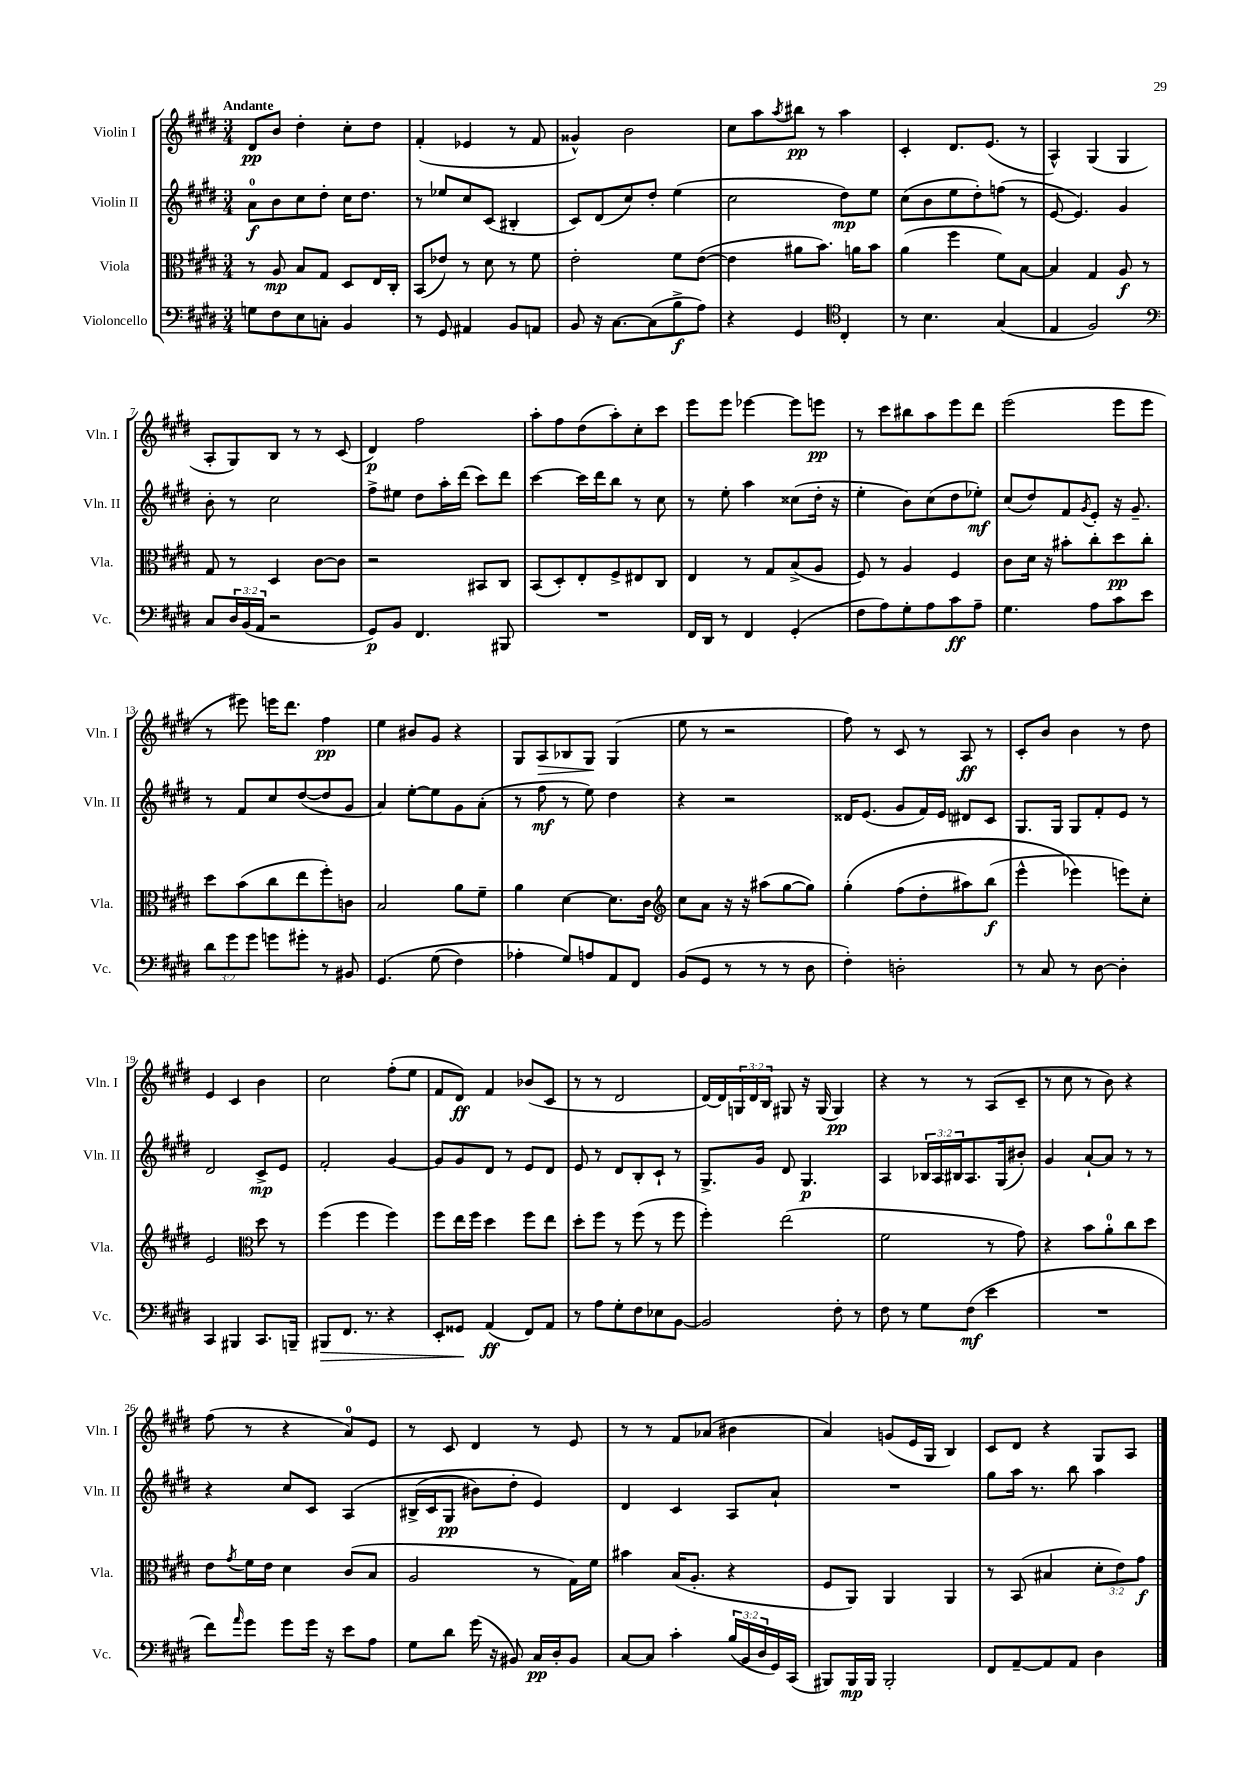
<<
\new StaffGroup <<
\new Staff = "s0" \with { instrumentName = "Violin I" shortInstrumentName = "Vln. I" } {
    \clef treble \key e \major \numericTimeSignature \time 3/4 \override Staff.TupletNumber.text = #tuplet-number::calc-fraction-text \tempo "Andante"
    dis'8\pp b'8 dis''4-. cis''8-. dis''8 |
    fis'4-.( ees'4 r8 fis'8 |
    gisis'4-^) b'2 |
    cis''8 a''8 \acciaccatura { a''8 } bis''8\pp r8 a''4 |
    cis'4-. dis'8. e'8.( r8 |
    a4-^) gis4( gis4 |
    a8-. gis8) b8 r8 r8 cis'8( |
    dis'4\p) fis''2 |
    a''8-. fis''8 dis''8( a''8-.) cis''8-. cis'''8 |
    e'''8 e'''8 ees'''4~ ees'''8 e'''8\pp |
    r8 cis'''8 bis''8 a''8 e'''8 dis'''8 |
    e'''2( e'''8 e'''8 |
    r8 eis'''8) e'''16 dis'''8. fis''4\pp |
    e''4 bis'8 gis'8 r4 |
    gis8 a8\> bes8 gis8\! gis4( |
    e''8 r8 r2 |
    fis''8) r8 cis'8 r8 a8\ff r8 |
    cis'8-. b'8 b'4 r8 dis''8 |
    e'4 cis'4 b'4 |
    cis''2 fis''8-.( e''8 |
    fis'8 dis'8\ff) fis'4 bes'8( cis'8 |
    r8 r8 dis'2 |
    dis'16~) dis'16 \tuplet 3/2 { g16 dis'16 b16 } gis8 r16 gis16( gis4\pp) |
    r4 r8 r8 a8( cis'8-- |
    r8 cis''8 r8 b'8) r4 |
    fis''8( r8 r4 a'8-0) e'8 |
    r8 cis'8 dis'4 r8 e'8 |
    r8 r8 fis'8 aes'8( bis'4 |
    a'4) g'8( e'16 gis16 b4) |
    cis'8 dis'8 r4 gis8 a8 \bar "|." |
}
\new Staff = "s1" \with { instrumentName = "Violin II" shortInstrumentName = "Vln. II" } {
    \clef treble \key e \major \numericTimeSignature \time 3/4 \override Staff.TupletNumber.text = #tuplet-number::calc-fraction-text
    a'8-0\f b'8 cis''8 dis''8-. cis''16 dis''8. |
    r8 ees''8 cis''8 cis'8( bis4-. |
    cis'8) dis'8( cis''8) dis''8-. e''4( |
    cis''2 dis''8\mp) e''8 |
    cis''8( b'8 e''8 dis''8-.) f''8( r8 |
    e'8~ e'4.) gis'4 |
    b'8-. r8 cis''2 |
    fis''8-> eis''8 dis''8 a''16-. dis'''16( cis'''8) dis'''8 |
    cis'''4~ cis'''16 dis'''16 b''8 r8 cis''8 |
    r8 e''8-. a''4 cisis''8( dis''16-. r16 |
    e''4-. b'8) cis''8( dis''8 ees''8-.\mf) |
    cis''8( dis''8) fis'8 \acciaccatura { gis'8 } e'8-. r16 gis'8.-- |
    r8 fis'8 cis''8 dis''8~( dis''8 gis'8 |
    a'4) e''8~-. e''8 gis'8 a'8-.( |
    r8 fis''8\mf r8 e''8) dis''4 |
    r4 r2 |
    disis'16 e'8.( gis'8 fis'16) e'16 dis'8 cis'8 |
    gis8. gis16 gis8 fis'8-. e'8 r8 |
    dis'2 cis'8->\mp e'8 |
    fis'2-. gis'4~ |
    gis'8 gis'8 dis'8 r8 e'8 dis'8 |
    e'8 r8 dis'8 b8-. cis'8-! r8 |
    gis8.-> gis'16 dis'8 gis4.\p |
    a4 \tuplet 3/2 { bes16 a16 bis16 } a8. gis16( bis'8-.) |
    gis'4 a'8~-! a'8 r8 r8 |
    r4 cis''8 cis'8 a4\( |
    bis16->( cis'16 gis8\pp bis'8) dis''8-. e'4\) |
    dis'4 cis'4 a8 a'8-! |
    R2. |
    gis''8 a''16 r8. b''8 a''4 \bar "|." |
}
\new Staff = "s2" \with { instrumentName = "Viola" shortInstrumentName = "Vla." } {
    \clef alto \key e \major \numericTimeSignature \time 3/4 \override Staff.TupletNumber.text = #tuplet-number::calc-fraction-text
    r8 a8\mp b8 gis8 dis8 e16 cis16-. |
    b,8( ees'8) r8 dis'8 r8 fis'8 |
    e'2-. fis'8 e'8~( |
    e'4 ais'8 b'8.) a'16 b'8 |
    a'4( fis''4 fis'8) b8~ |
    b4 gis4 a8\f r8 |
    gis8 r8 dis4 cis'8~ cis'8 |
    r2 bis,8 cis8 |
    b,8( dis8-.) e8-. fis8-> eis8 cis8 |
    e4 r8 gis8 b8->( a8 |
    fis8) r8 a4 fis4 |
    cis'8 dis'16 r16 bis'8-. cis''8-. dis''8\pp cis''8-. |
    dis''8 b'8( cis''8 e''8 fis''8-.) c'8 |
    b2 a'8 fis'8-- |
    a'4 dis'4~ dis'8. cis'16 |
    \clef treble cis''8 a'8 r16 r16 ais''8( gis''8~ gis''8) |
    gis''4-.\( fis''8( dis''8-. ais''8) b''8\f( |
    e'''4-^ ees'''4\) e'''8) cis''8-. |
    e'2 \clef alto dis''8 r8 |
    fis''4( fis''4 fis''4) |
    fis''8 e''16 fis''16 dis''4 fis''8 e''8 |
    dis''8-. fis''8 r8 fis''8( r8 fis''8 |
    fis''4-.) e''2( |
    fis'2 r8 gis'8) |
    r4 b'8 a'8-0-. cis''8 dis''8 |
    e'8 \acciaccatura { gis'8 } fis'16 e'16 dis'4 cis'8( b8 |
    a2 r8 gis16) fis'16 |
    bis'4 b16( a8.-. r4 |
    fis8 a,8) a,4 a,4 |
    r8 b,8( bis4 \tuplet 3/2 { dis'8-. e'8) gis'8\f } \bar "|." |
}
\new Staff = "s3" \with { instrumentName = "Violoncello" shortInstrumentName = "Vc." } {
    \clef bass \key e \major \numericTimeSignature \time 3/4 \override Staff.TupletNumber.text = #tuplet-number::calc-fraction-text
    g8 fis8 e8 c8-. b,4 |
    r8 gis,8 ais,4 b,8 a,8 |
    b,8 r16 cis8.~ cis8( b8->\f a8) |
    r4 gis,4 \clef tenor cis4-. |
    r8 b4. gis4( |
    e4 fis2) |
    \clef bass cis8 \tuplet 3/2 { dis16 b,16( a,16 } r2 |
    gis,8\p) b,8 fis,4. bis,,8 |
    R2. |
    fis,16 dis,16 r8 fis,4 gis,4-.( |
    fis8 a8) gis8-. a8 cis'8\ff a8-- |
    gis4. a8 cis'8 e'8 |
    \tuplet 3/2 { dis'8 gis'8 gis'8 } g'8 gis'8-. r8 bis,8 |
    gis,4.\( gis8( fis4) |
    aes4-. gis8\) a8 a,8 fis,8 |
    b,8( gis,8 r8 r8 r8 dis8 |
    fis4-.) d2-. |
    r8 cis8 r8 dis8~ dis4-. |
    cis,4 bis,,4 cis,8. b,,16-- |
    bis,,8\> fis,8. r8. r4 |
    e,8-. gisis,8\! a,4\ff( fis,8) a,8 |
    r8 a8 gis8-. fis8 ees8 b,8~ |
    b,2 fis8-. r8 |
    fis8 r8 gis8 fis8\mf( e'4 |
    R2. |
    fis'8) \grace { a'16 } gis'8 gis'8 gis'16 r16 e'8 a8 |
    gis8 dis'8 gis'16( r16 bis,8) cis16\pp dis16-. bis,8 |
    cis8~ cis8 cis'4-. \tuplet 3/2 { b16( b,16 dis16 } gis,16) cis,16( |
    bis,,8) bis,,16\mp bis,,16 bis,,2-. |
    fis,8 a,8~-- a,8 a,8 dis4 \bar "|." |
}
>>
>>
